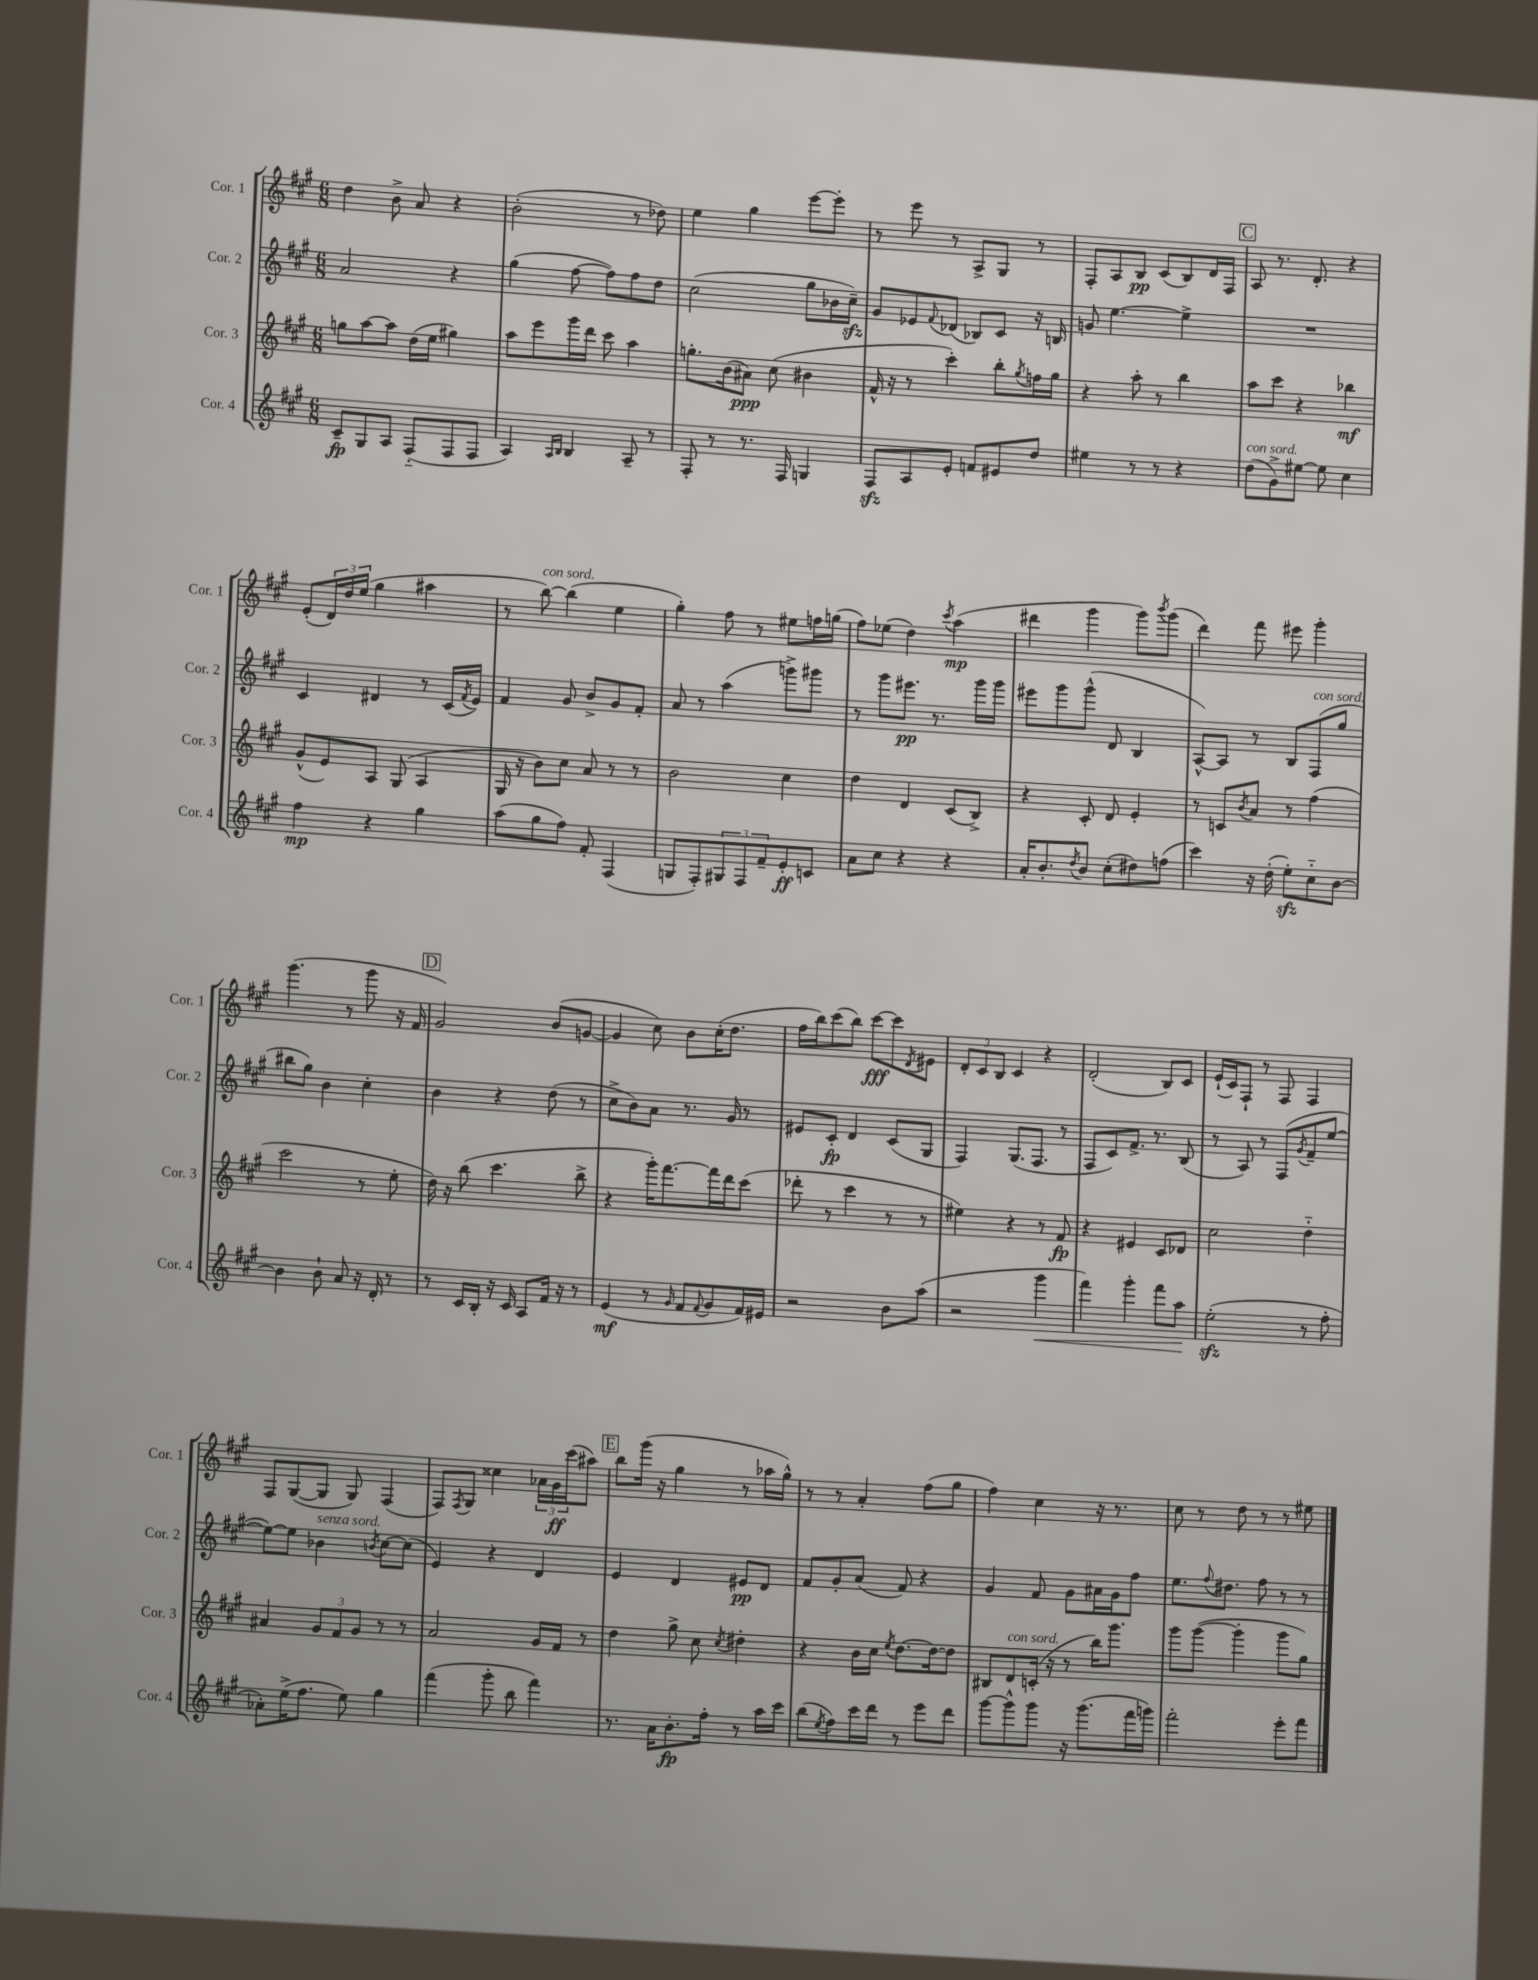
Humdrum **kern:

**kern	**dynam	**kern	**dynam	**kern	**dynam	**kern	**dynam
*part4	*part4	*part3	*part3	*part2	*part2	*part1	*part1
*staff4	*staff4	*staff3	*staff3	*staff2	*staff2	*staff1	*staff1
*I"Cor. 4	*	*I"Cor. 3	*	*I"Cor. 2	*	*I"Cor. 1	*
*I'Cor. 4	*	*I'Cor. 3	*	*I'Cor. 2	*	*I'Cor. 1	*
*clefG2	*	*clefG2	*	*clefG2	*	*clefG2	*
*k[f#c#g#]	*	*k[f#c#g#]	*	*k[f#c#g#]	*	*k[f#c#g#]	*
*M6/8	*	*M6/8	*	*M6/8	*	*M6/8	*
=15	=15	=15	=15	=15	=15	=15	=15
8c#~/L	fp	8ggn\L	.	2a/	.	4dd\	.
8G#/	.	[8aa\	.	.	.	.	.
8A/J	.	8aa\J]	.	.	.	8b^\	.
(8F#/L	.	(16dd\LL	.	.	.	8a/	.
.	.	16ee\JJ	.	.	.	.	.
8F#/	.	4gg#X\)	.	4r	.	4r	.
8F#/J	.	.	.	.	.	.	.
=16	=16	=16	=16	=16	=16	=16	=16
4A/)	.	8aa\L	.	(4gg#\	.	(2b'\	.
.	.	8eee\	.	.	.	.	.
16qqA/LL	.	.	.	.	.	.	.
16qqB/JJ	.	.	.	.	.	.	.
4B/	.	16ggg#\L	.	[8ff#\	.	.	.
.	.	16ddd\JJ	.	.	.	.	.
.	.	8ccc#\	.	8ff#\L])	.	.	.
8A~/	.	4aa\	.	8ff#\	.	8r	.
8r	.	.	.	8dd\J	.	8dd-X\)	.
=17	=17	=17	=17	=17	=17	=17	=17
8F#'/	.	8.ggn'\L	.	(2cc#\	.	4ee\	.
8r	.	.	.	.	.	.	.
.	.	(16b\k	.	.	.	.	.
8.r	.	8a#X\J)	ppp	.	.	4gg#\	.
.	.	(8cc#\	.	.	.	.	.
16F#/	.	.	.	.	.	.	.
4Gn/	.	4b#X\	.	8gg#\L	.	[8eee\L	.
.	.	.	.	16b-X\L	.	8eee'\J]	.
.	.	.	.	16cc#zz~\JJ)	.	.	.
=18	=18	=18	=18	=18	=18	=18	=18
8F#zz/L	.	16f#^^/	.	8g#/L	.	8r	.
.	.	16r	.	.	.	.	.
8A/	.	8r	.	8e-X/	.	8eee\	.
.	.	.	.	8qqf#/	.	.	.
8e'/J	.	4ccc#'\)	.	(8d-X/J	.	8r	.
8fn/L	.	.	.	8B-X/L)	.	8A^/L	.
8e#X/	.	8bb'\L	.	8c#/J	.	8G#/J	.
.	.	8qgg#/	.	.	.	.	.
8dd/J	.	16ffn\L	.	16r	.	8r	.
.	.	16gg#\JJ	.	16Bn/	.	.	.
=19	=19	=19	=19	=19	=19	=19	=19
4ee#X\	.	4r	.	8gn/	.	8F#'/L	.
.	.	.	.	[4.ee\	.	8A/	.
8r	.	8aa'\	.	.	.	8B/J	pp
8r	.	8r	.	.	.	(8c#/L	.
4r	.	4bb\	.	4ee^\]	.	8B/)	.
.	.	.	.	.	.	16d/L	.
.	.	.	.	.	.	16F#/JJ	.
!!LO:REH:place=s1:t=C
=20	=20	=20	=20	=20	=20	=20	=20
!LO:TX:a:i:t=con sord.	!	!	!	!	!	!	!
(8dd\L	.	8aa\L	.	2.r	.	8A/	.
8g#^\)	.	8ccc#\J	.	.	.	8.r	.
[8ee#X\J	.	4r	.	.	.	.	.
.	.	.	.	.	.	8.d'/	.
8ee#\]	.	.	.	.	.	.	.
4cc#\	.	4bb-X\	mf	.	.	4r	.
!!LO:LB:g=z
=21	=21	=21	=21	=21	=21	=21	=21
4ff#\	mp	(8g#^^/L	.	4c#/	.	(8e'/L	.
.	.	8e/)	.	.	.	24d/L)	.
.	.	.	.	.	.	24dd/	.
.	.	.	.	.	.	(24ee/JJ	.
4r	.	8A/J	.	4d#X/	.	4gg#\	.
.	.	(8G#/	.	.	.	.	.
4gg#\	.	4A/	.	8r	.	4aa#X\	.
.	.	.	.	(16c#/LL	.	.	.
.	.	.	.	8qf#/	.	.	.
.	.	.	.	16e/JJ)	.	.	.
=22	=22	=22	=22	=22	=22	=22	=22
(8aa\L	.	16G#/	.	4f#/	.	8r	.
.	.	16r	.	.	.	.	.
!	!	!	!	!	!	!LO:TX:a:i:t=con sord.	!
8gg#\	.	8b\L)	.	.	.	[8bb\)	.
8ff#\J)	.	8cc#\J	.	8g#/	.	(4bb\]	.
8f#'/	.	8a/	.	8b^/L	.	.	.
(4F#/	.	8r	.	8g#/	.	4ee\	.
.	.	8r	.	8f#'/J	.	.	.
=23	=23	=23	=23	=23	=23	=23	=23
8Gn/L	.	2b\	.	8a/	.	4gg#'\)	.
8F#'/)	.	.	.	8r	.	.	.
12G#X/	.	.	.	(4aa\	.	8ff#\	.
12F#/	.	.	.	.	.	.	.
.	.	.	.	.	.	8r	.
12f#~/	.	.	.	.	.	.	.
8e'/	ff	4cc#\	.	8gggn^\L)	.	8ee#X\L	.
8cn/J	.	.	.	8ggg#X\J	.	16ffn\L	.
.	.	.	.	.	.	(16ggn\JJ	.
=24	=24	=24	=24	=24	=24	=24	=24
8a\L	.	4dd\	.	8r	.	8ff#\L)	.
8cc#\J	.	.	.	8ggg#\L	.	(8ee-X\J	.
4r	.	4d/	.	8.eee#X\J	pp	4dd\)	.
.	.	.	.	8.r	.	.	.
.	.	.	.	.	.	8qccc#/	.
4r	.	(8c#/L	.	.	.	(4aa\	mp
.	.	8B^/J)	.	16ggg#\LL	.	.	.
.	.	.	.	16ggg#\JJ	.	.	.
=25	=25	=25	=25	=25	=25	=25	=25
16a'/KL	.	4r	.	8eee#X\L	.	4ddd#X\	.
8.b'/	.	.	.	.	.	.	.
.	.	.	.	8ggg#\	.	.	.
8qdd/	.	.	.	.	.	.	.
8b/J	.	8c#'/	.	(8ggg#^^\J	.	4ggg#\	.
(8cc#'\L	.	8d/	.	8d/	.	.	.
8dd#X\)	.	4e'/	.	4B/	.	8ggg#\L)	.
.	.	.	.	.	.	8qbbb/	.
(8ffn\J	.	.	.	.	.	(8ggg#\J	.
=26	=26	=26	=26	=26	=26	=26	=26
4ccc#\)	.	8r	.	[8A^^/L)	.	4ddd\)	.
.	.	8cn/L	.	8A/J]	.	.	.
.	.	8qb/	.	.	.	.	.
16r	.	8a/J	.	8r	.	8fff#\	.
(16dd'\	.	.	.	.	.	.	.
8eezz'\L)	.	8r	.	8B/L	.	8eee#X\	.
!	!	!	!	!LO:TX:a:i:t=con sord.	!	!	!
8cc#\	.	(4ff#\	.	(8F#/	.	4ggg#'\	.
[8b\J	.	.	.	8gg#/J	.	.	.
!!LO:LB:g=z
=27	=27	=27	=27	=27	=27	=27	=27
4b\]	.	2ccc#\	.	8bb#X\L	.	(4.ggg#\	.
.	.	.	.	8gg#\J)	.	.	.
8b`\	.	.	.	4b\	.	.	.
8a/	.	.	.	.	.	8r	.
16r	.	8r	.	4cc#'\	.	8ggg#\	.
16d'/	.	.	.	.	.	.	.
8r	.	8ee'\	.	.	.	16r	.
.	.	.	.	.	.	16f#/	.
!!LO:REH:place=s1:t=D
=28	=28	=28	=28	=28	=28	=28	=28
8r	.	16dd\)	.	4b\	.	2g#/)	.
.	.	16r	.	.	.	.	.
16c#/LL	.	(8bb\	.	.	.	.	.
16B'/JJ	.	.	.	.	.	.	.
16r	.	4.ccc#\	.	4r	.	.	.
16c#/	.	.	.	.	.	.	.
8A/L	.	.	.	.	.	.	.
16f#/Jk	.	.	.	(8dd\	.	(8b/L	.
16r	.	.	.	.	.	.	.
8r	.	8bb^\	.	8r	.	[8gn/J	.
=29	=29	=29	=29	=29	=29	=29	=29
(4e/	mf	4r	.	8cc#^\L	.	4g/]	.
.	.	.	.	8b\)	.	.	.
8r	.	16ggg#'\KL)	.	8a\J	.	8cc#\)	.
.	.	[8.fff#\	.	.	.	.	.
16qqg#/	.	.	.	.	.	.	.
8f#/L	.	.	.	8.r	.	8b\L	.
8qqf#/	.	.	.	.	.	.	.
8g#/	.	16fff#\L]	.	.	.	(16cc#'\K	.
.	.	16ddd\J	.	16g#/	.	8.dd\J	.
16f#/L)	.	(8ccc#\J	.	8r	.	.	.
16e#X/JJ	.	.	.	.	.	.	.
=30	=30	=30	=30	=30	=30	=30	=30
2r	.	8ddd-X'\	.	8e#X/L	.	16ff#\LL	.
.	.	.	.	.	.	16bb\J)	.
.	.	8r	.	8c#'/J	fp	(8ccc#\	.
.	.	4ccc#\	.	4d/	.	8bb\J)	.
.	.	.	.	.	.	[8ccc#\L	fff
8b\L	.	8r	.	(8c#/L	.	8ccc#\]	.
.	.	.	.	.	.	8qd/	.
(8aa\J	.	8r	.	8G#/J	.	8e#X\J	.
=31	=31	=31	=31	=31	=31	=31	=31
2r	.	4ee#X\)	.	4F#/)	.	12d'/L	.
.	.	.	.	.	.	12c#/	.
.	.	.	.	.	.	12B/J	.
.	.	4r	.	(8.G#/L	.	4c#/	.
.	.	.	.	8.F#/J	.	.	.
!	!LO:HP:b	!	!	!	!	!	!
4ggg#\	<	8r	.	.	.	4r	.
.	.	8f#/	fp	8r	.	.	.
=32	=32	=32	=32	=32	=32	=32	=32
4fff#\)	.	4r	.	8F#/L	.	(2d'/	.
.	.	.	.	8c#/)	.	.	.
4ggg#'\	.	4e#X/	.	8.f#^/J	.	.	.
.	.	.	.	8.r	.	.	.
8fff#\L	.	8c#/L	.	.	.	8B/L)	.
8aa\J	.	8d-X/J	.	(8B/	.	8c#/J	.
.	[	.	.	.	.	.	.
=33	=33	=33	=33	=33	=33	=33	=33
(2eezz'\	.	2cc#\	.	8r	.	(16e`/LL	.
.	.	.	.	.	.	16c#/J)	.
.	.	.	.	8A/)	.	8F#`/J	.
.	.	.	.	8r	.	8r	.
.	.	.	.	(8F#/L	.	8F#/	.
.	.	.	.	8qg#/	.	.	.
8r	.	4dd\	.	8f#~/	.	4F#/	.
8ff#'\	.	.	.	[8ee/J	.	.	.
!!LO:LB:g=z
=34	=34	=34	=34	=34	=34	=34	=34
8a-X'\L)	.	4a#X/	.	8ee\L_)	.	8F#/L	.
(16ee^\K	.	.	.	8ee\J]	.	([8G#/	.
8.ff#\J	.	.	.	.	.	.	.
!	!	!	!	!LO:TX:a:i:t=senza sord.	!	!	!
.	.	12g#/L	.	4b-X\	.	8G#/J]	.
.	.	12f#/	.	.	.	.	.
8ee\)	.	.	.	.	.	8G#/)	.
.	.	12g#/J	.	.	.	.	.
.	.	.	.	8qbn/	.	.	.
4gg#\	.	8r	.	[8cc#\L	.	(4F#/	.
.	.	8r	.	(8cc#\J]	.	.	.
=35	=35	=35	=35	=35	=35	=35	=35
(4fff#\	.	2a/	.	4e/)	.	8F#/L)	.
.	.	.	.	.	.	8qF#/	.
.	.	.	.	.	.	8G#/J	.
8ggg#'\	.	.	.	4r	.	4cc##X\	.
8bb\	.	.	.	.	.	.	.
4fff#\)	.	16g#/LL	.	4d/	.	24a-X\LL	.
.	.	.	.	.	.	24g#\	ff
.	.	16f#/JJ	.	.	.	.	.
.	.	.	.	.	.	(24ccc#\J	.
.	.	8r	.	.	.	8aa#X\J)	.
!!LO:REH:place=s1:t=E
=36	=36	=36	=36	=36	=36	=36	=36
8.r	.	4dd\	.	4e/	.	8bb\L	.
.	.	.	.	.	.	(16ggg#\Jk	.
16a\KL	.	.	.	.	.	16r	.
8.b'\	fp	8gg#^\	.	4d/	.	4gg#\	.
.	.	8cc#\	.	.	.	.	.
16ff#'\Jk	.	.	.	.	.	.	.
.	.	8qcc#/	.	.	.	.	.
8r	.	4dd#X'\	.	8e#X/L	pp	8r	.
16aa\LL	.	.	.	8d/J	.	16aa-X\LL	.
16ccc#\JJ	.	.	.	.	.	16gg#^^\JJ)	.
=37	=37	=37	=37	=37	=37	=37	=37
(8bb\L	.	4r	.	8f#/L	.	8r	.
8qee/	.	.	.	.	.	.	.
8ff#\)	.	.	.	8g#'/	.	8r	.
16ccc#\L	.	16b\LL	.	(8a/J	.	4a'/	.
16ddd\JJ	.	16cc#\JJ	.	.	.	.	.
.	.	8qee/	.	.	.	.	.
8r	.	[8.dd\L	.	8f#/)	.	.	.
8eee\L	.	.	.	4r	.	(8ff#\L	.
.	.	16dd\k_	.	.	.	.	.
8ddd\J	.	8dd\J]	.	.	.	8gg#\J	.
=38	=38	=38	=38	=38	=38	=38	=38
[8ggg#\L	.	8B#X/L	.	4g#/	.	4ff#\)	.
!	!	!LO:TX:a:i:t=con sord.	!	!	!	!	!
8ggg#^^\]	.	8d/	.	.	.	.	.
8ggg#\J	.	(16cn'/Jk	.	8f#/	.	4cc#\	.
.	.	16r	.	.	.	.	.
16r	.	8r	.	8g#\L	.	.	.
(8.ggg#\L	.	.	.	.	.	.	.
.	.	16bb\KL)	.	16a#X\L	.	16r	.
.	.	8.ggg#\J	.	16g#\J	.	8.r	.
16fff#\L	.	.	.	8ff#\J	.	.	.
16gggn\JJ)	.	.	.	.	.	.	.
=39	=39	=39	=39	=39	=39	=39	=39
2fff#'\	.	8ggg#\L	.	8.ee\L	.	8cc#\	.
.	.	([8ggg#\J	.	.	.	8r	.
.	.	.	.	8qqff#/	.	.	.
.	.	.	.	8.dd#X\J	.	.	.
.	.	4ggg#'\]	.	.	.	8dd\	.
.	.	.	.	8ff#\	.	8r	.
8eee'\L	.	8ggg#\L	.	8r	.	8r	.
8fff#\J	.	8gg#\J)	.	8r	.	8ee#X\	.
==	==	==	==	==	==	==	==
*-	*-	*-	*-	*-	*-	*-	*-
